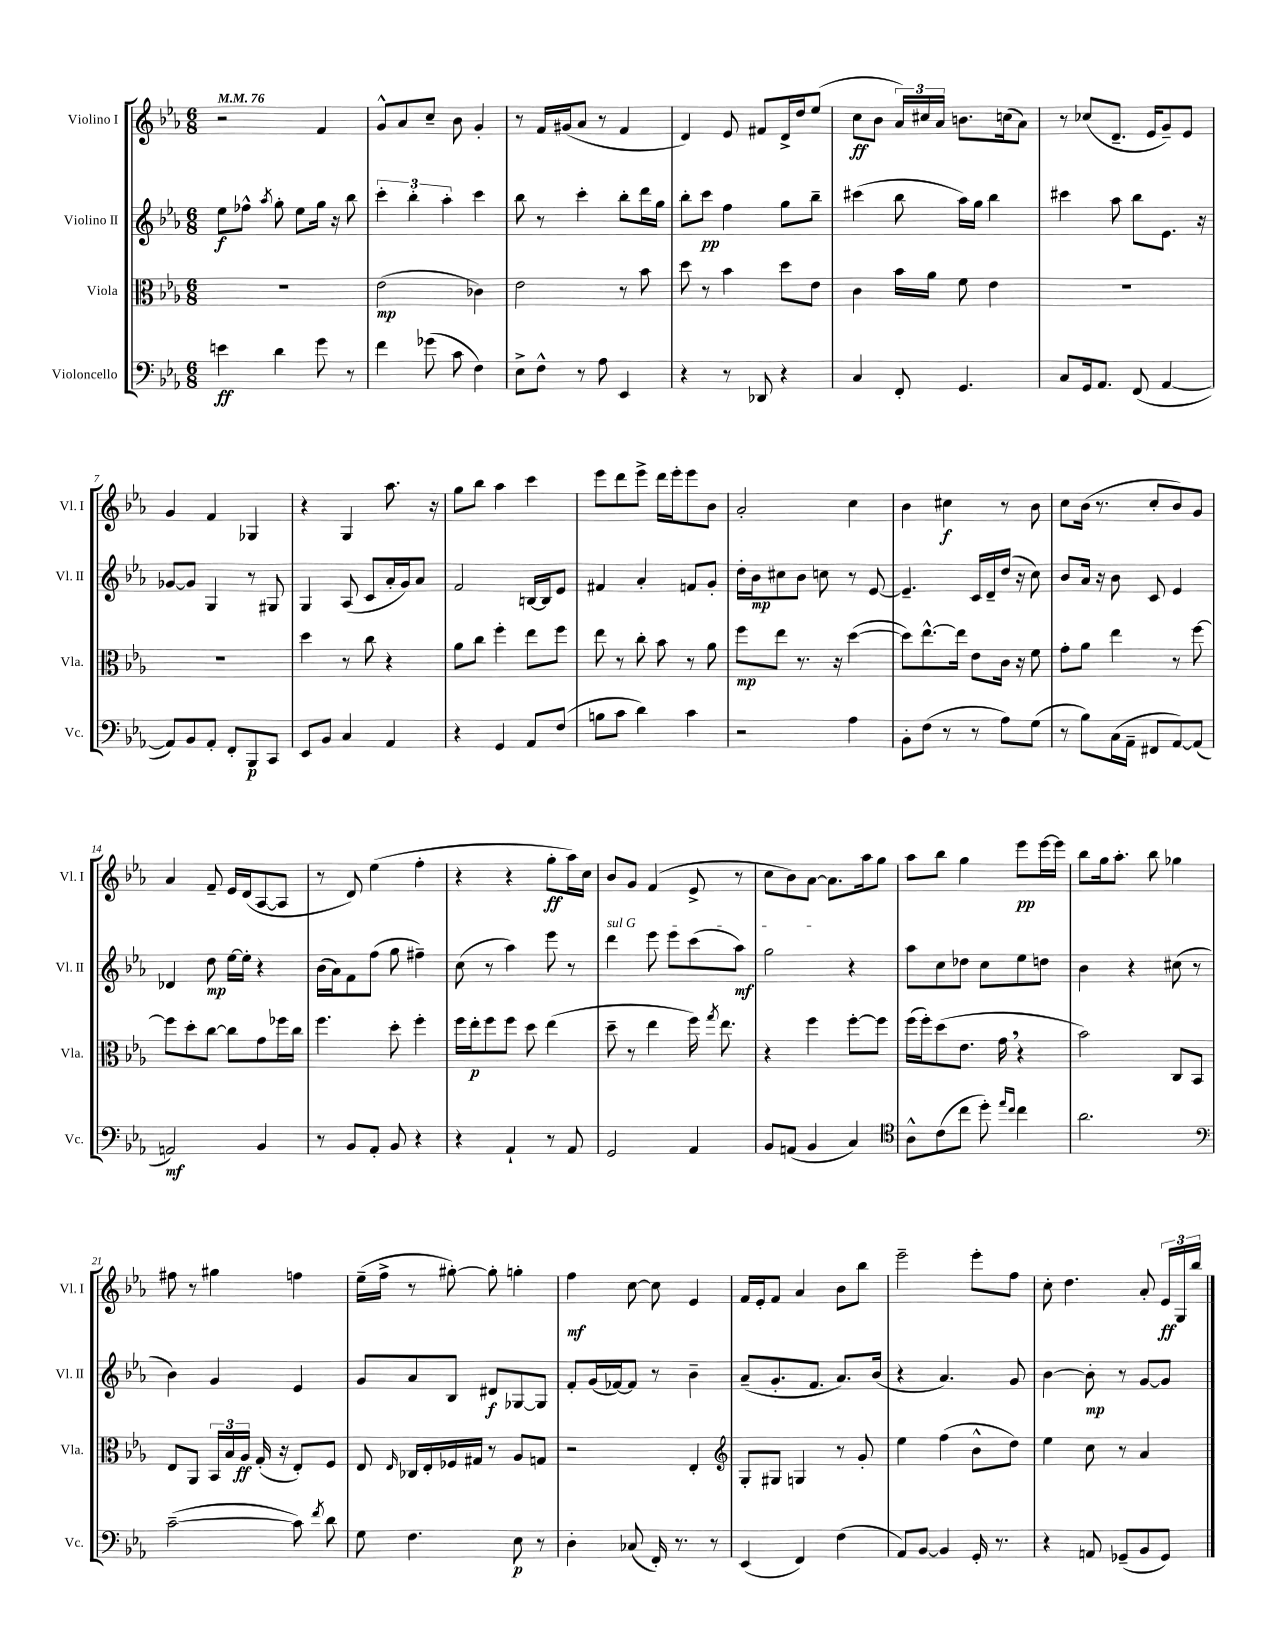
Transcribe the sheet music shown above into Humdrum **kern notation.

**kern	**kern	**kern	**kern
*staff4	*staff3	*staff2	*staff1
*clefF4	*clefC3	*clefG2	*clefG2
*k[b-e-a-]	*k[b-e-a-]	*k[b-e-a-]	*k[b-e-a-]
*M6/8	*M6/8	*M6/8	*M6/8
*MM76	*MM76	*MM76	*MM76
4e	2.r	8ee-	2r
.	.	8ff-^^	.
.	.	8qaa-	.
4d	.	8gg'	.
.	.	8ee-	.
8g	.	16gg	4f
.	.	16r	.
8r	.	8bb-	.
=	=	=	=
4f	(2e-	6ccc'	8g^^
.	.	.	8a-
.	.	6bb-'	.
(8g-	.	.	8cc~
.	.	6aa-'	.
8c	.	.	8b-
4F)	4c-)	4ccc	4g'
=	=	=	=
8E-^	2e-	8bb-	8r
8F^^	.	8r	16f
.	.	.	(16g#
8r	.	4ccc'	8a-
8A-	.	.	8r
4EE-	8r	8bb-'	4f
.	8b-	16ddd	.
.	.	16gg	.
=	=	=	=
4r	8dd	8bb-'	4d)
.	8r	8ccc	.
8r	4b-	4ff	8e-
8DD-	.	.	8f#
4r	8dd	8gg	16d^
.	.	.	16dd
.	8e-	8bb-~	(8ee-
=	=	=	=
4C	4c	(4ccc#	8cc
.	.	.	8b-
8FF'	16b-	8bb-	24a-)
.	.	.	24cc#
.	16a-	.	.
.	.	.	24a-
4.GG	8f	16aa-)	8.b
.	.	16gg	.
.	4e-	4bb-	.
.	.	.	(16cc
.	.	.	8a-)
=	=	=	=
8C	2.r	4ccc#	8r
16GG	.	.	(8cc-
8.AA-	.	.	.
.	.	8aa-	8.d~
(8FF	.	8bb-	.
.	.	.	16e-
[4AA-	.	8.e-	8g~)
.	.	.	8e-
.	.	16r	.
=	=	=	=
8AA-])	2.r	[8g-	4g
8BB-	.	8g-]	.
8AA-'	.	4G	4f
8FF'	.	.	.
8BBB-	.	8r	4G-
8CC	.	8G#	.
=	=	=	=
8EE-	4dd	4G	4r
8BB-	.	.	.
4C	8r	(8A-	4G
.	8cc	8c	.
4AA-	4r	16a-'	8.aa-
.	.	16g)	.
.	.	8a-	.
.	.	.	16r
=	=	=	=
4r	8a-	2f	8gg
.	8cc	.	8bb-
4GG	4ff'	.	4aa-
8AA-	8ee-	[16B	4ccc
.	.	16B]	.
(8F	8ff	8e-	.
=	=	=	=
8B	8ee-	4f#	8eee-
8c	8r	.	8ddd
4d)	8cc'	4a-'	8eee-^
.	8b-	.	16ddd
.	.	.	16eee-'
4c	8r	8f	8eee-
.	8a-	8g'	8b-
=	=	=	=
2r	8ff	16dd'	2a-'
.	.	16b-	.
.	8ee-	8cc#	.
.	8.r	8b-	.
.	.	8cc	.
.	16r	.	.
4A-	([4dd	8r	4cc
.	.	[8e-	.
=	=	=	=
8BB-'	8dd])	4.e-~]	4b-
(8F	[8.ee-^^	.	.
8r	.	.	4cc#
.	16ee-]	.	.
8r	8e-	16c	.
.	.	16d~	.
8A-)	16c	(16dd	8r
.	16r	16r	.
(8G	8f	8cc)	8b-
=	=	=	=
8r	8g'	8b-	8cc
8B-)	8a-	16a-	(16b-
.	.	16r	8.r
(16C	4ee-	8b-	.
16AA-~	.	.	.
8FF#	.	8c	8cc'
[8AA-)	8r	4e-	8b-)
(8AA-]	[8ff	.	8g
=	=	=	=
2AA)	8ff]	4d-	4a-
.	8dd'	.	.
.	[8cc	8dd	8f~
.	8cc]	[16ee-	16e-
.	.	16ee-']	(16d
4BB-	8g	4r	[8A-
.	16ff-	.	8A-]
.	16cc	.	.
=	=	=	=
8r	4.ff	(16b-	8r
.	.	16a-)	.
8BB-	.	8f	8d)
8AA-'	.	(8ff	(4ee-
8BB-	8dd'	8gg	.
4r	4ff'	4ff#~)	4ff'
=	=	=	=
4r	16ff	(8cc	4r
.	16ee-'	.	.
.	8ff	8r	.
4AA-`	8ff	4aa-)	4r
.	8dd	.	.
8r	(4ee-	8eee-	8gg'
8AA-	.	8r	16aa-)
.	.	.	16cc
=	=	=	=
2GG	8dd~	4ddd	8b-
.	8r	.	8g
.	4ee-	8eee-	(4f
.	.	8eee-	.
4AA-	16ff)	(8ccc	8e-^
.	8qgg	.	.
.	8.ee-	.	.
.	.	8aa-)	8r
=	=	=	=
8BB-	4r	2gg	8cc
(8AA	.	.	8b-)
4BB-	4ff	.	[8a-
.	.	.	8.a-]
4C)	[8ff'	4r	.
.	.	.	16aa-
.	8ff]	.	8gg
=	=	=	=
*clefC4	*	*	*
8A-^^	(16ff	8aa-	8aa-
.	16ff')	.	.
(8c	(8dd	8cc	8bb-
8cc	8.e-	8dd-	4gg
8dd')	.	8cc	.
.	16g	.	.
16qqee-	.	.	.
16qqcc	.	.	.
4cc	4r	8ee-	8eee-
.	.	8dd	[16eee-
.	.	.	16eee-]
=	=	=	=
2.a-	2b-)	4b-	8bb-
.	.	.	16gg
.	.	.	8.aa-'
.	.	4r	.
.	.	.	8bb-
.	8C	(8cc#	4gg-
.	8BB-	8r	.
=	=	=	=
*clefF4	*	*	*
([2c~	8E-	4b-)	8ff#
.	8AA-	.	8r
.	24BB-	4g	4gg#
.	24B-	.	.
.	24A-	.	.
.	(16G'	.	.
.	16r	.	.
8c])	8E-')	4e-	4ff
8qf	.	.	.
8d	8F	.	.
=	=	=	=
8G	8E-	8g	(16ee-~
.	.	.	16ff^
.	16qqE-	.	.
4.F	16C-	8a-	8r
.	16E-'	.	.
.	16F-	8B-	[8gg#')
.	16G#	.	.
.	8r	8d#	8gg#']
8E-	8A-	[8G-	4gg'
8r	8G	8G-]	.
=	=	=	=
4D'	2r	8f'	4ff
.	.	(16g	.
.	.	[16f-)	.
(8C-	.	8f-]	[8cc
16FF')	.	8r	8cc]
8.r	.	.	.
.	4E-'	4b-~	4e-
8r	.	.	.
=	=	=	=
*	*clefG2	*	*
(4EE-	8G'	(8a-~	16f
.	.	.	16e-'
.	8G#	8.g'	8f
4FF)	4G	.	4a-
.	.	8.f	.
(4F	8r	8.a-)	8b-
.	8g'	.	8bb-
.	.	(16b-	.
=	=	=	=
8AA-)	4ee-	4r	2eee-~
[8BB-	.	.	.
4BB-]	(4ff	4.a-)	.
16GG'	8b-^^	.	8eee-'
8.r	.	.	.
.	8dd)	8g	8ff
=	=	=	=
4r	4ee-	[4b-	8cc'
.	.	.	4.dd
8AA	8cc	8b-']	.
(8GG-~	8r	8r	.
8BB-	4a-	[8g	8a-'
8GG-)	.	8g]	24e-
.	.	.	24G
.	.	.	24bb-
==	==	==	==
*-	*-	*-	*-
